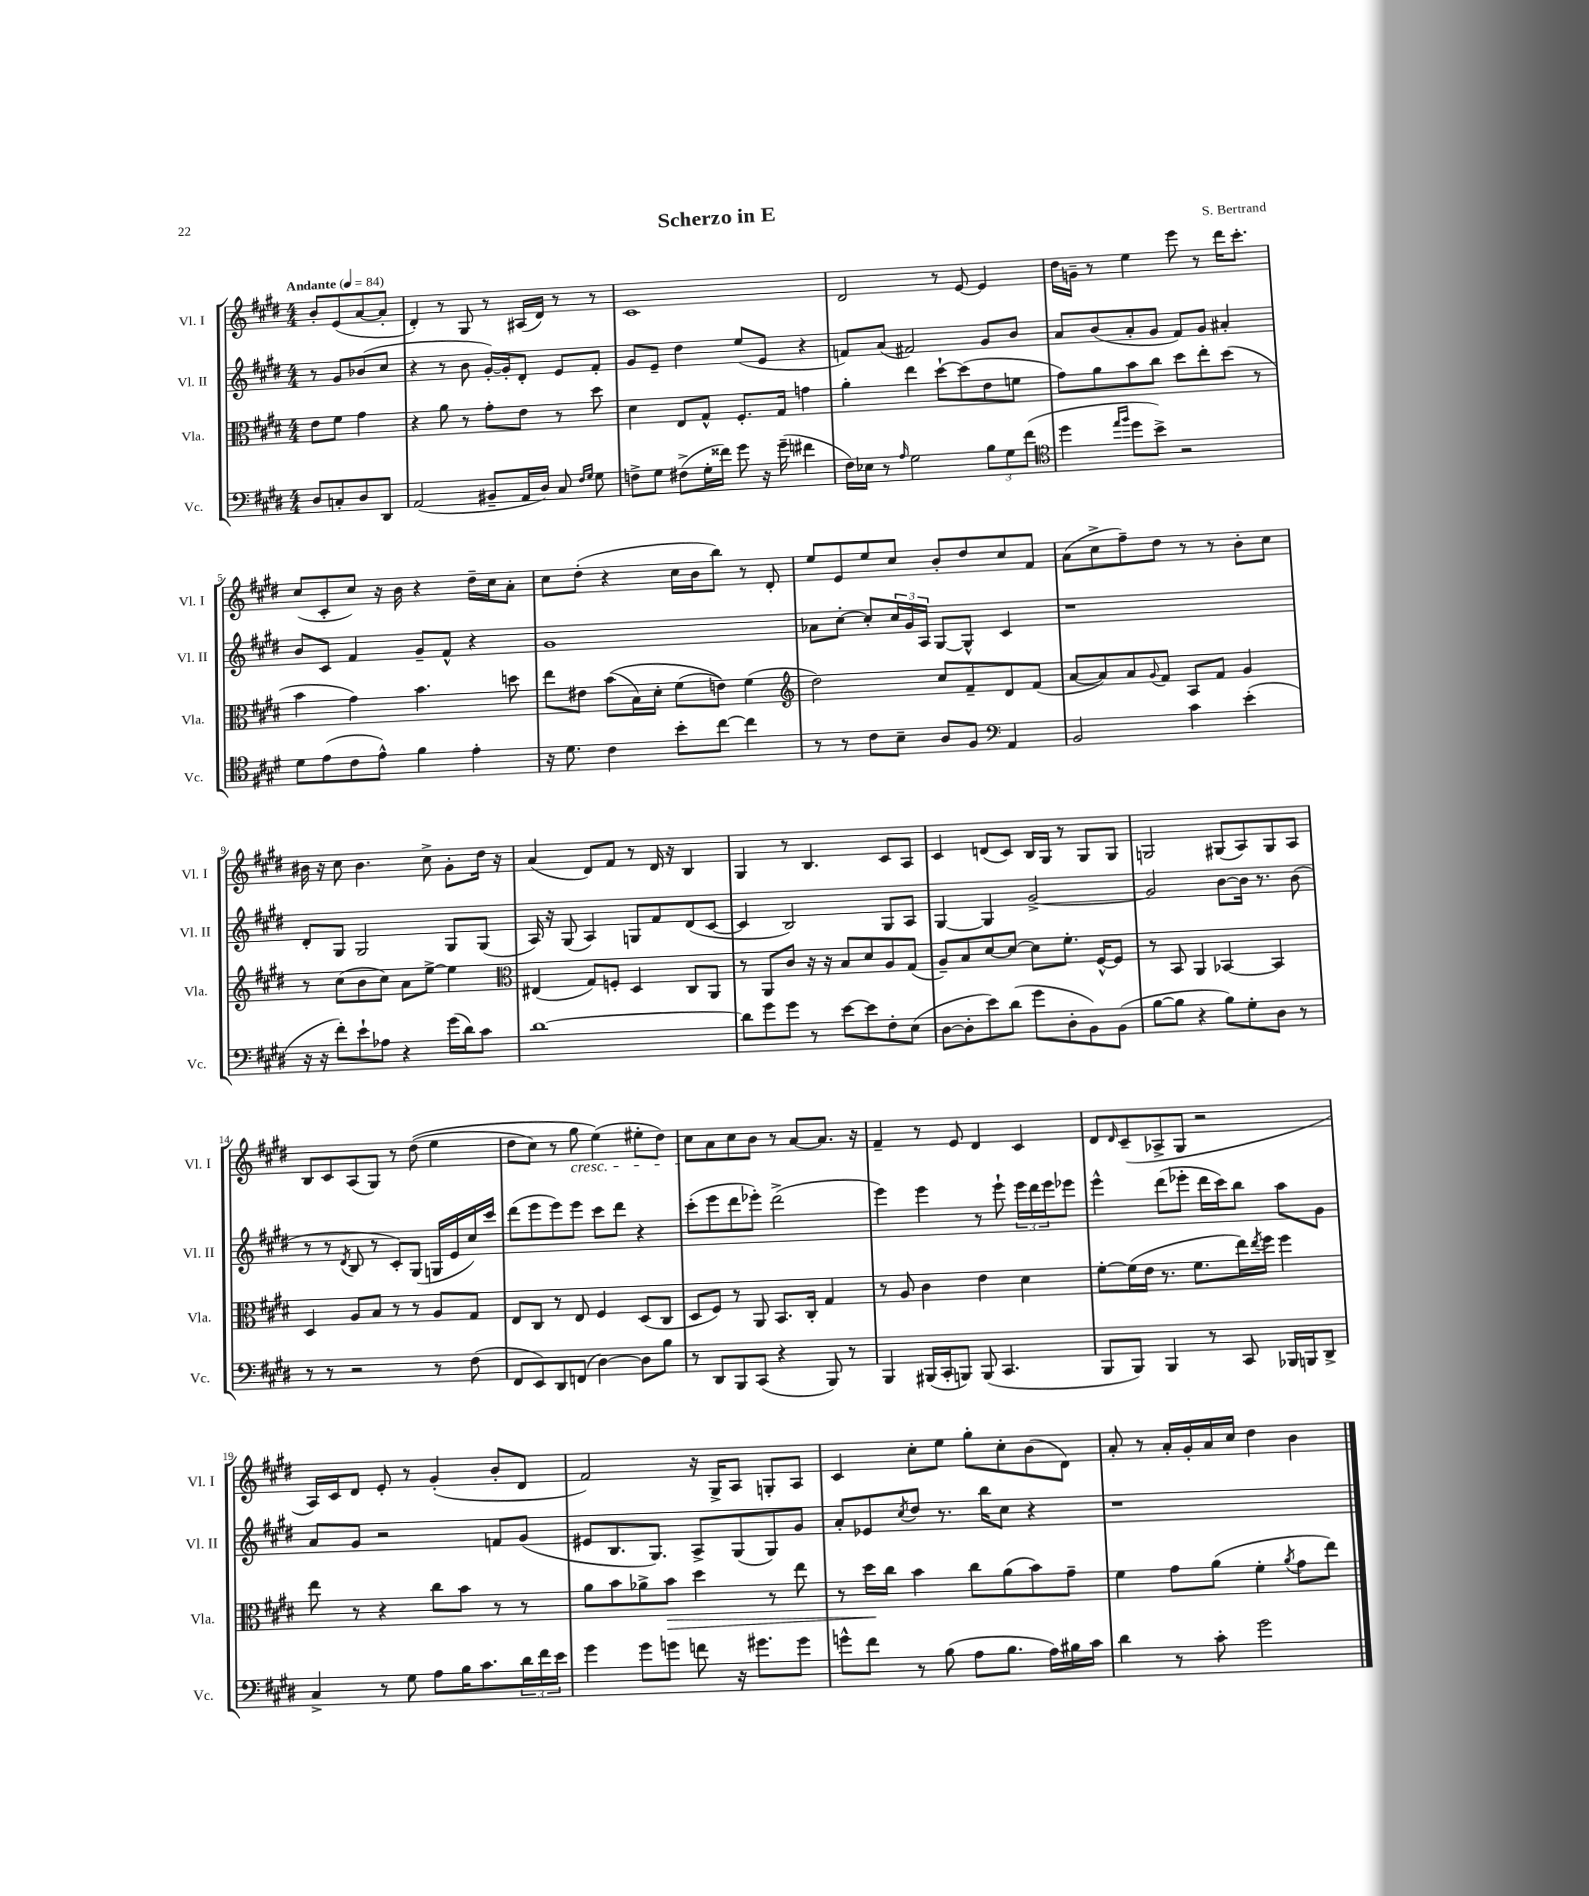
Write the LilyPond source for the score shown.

\header { title = "Scherzo in E" composer = "S. Bertrand" }
<<
\new StaffGroup <<
\new Staff = "s0" \with { instrumentName = "Vl. I" shortInstrumentName = "Vl. I" } {
    \clef treble \key e \major \numericTimeSignature \time 4/4 \partial 2 \tempo "Andante" 4 = 84
    b'8-. e'8( a'8~ a'8-. |
    dis'4-.) r8 gis8 r8 ais16( dis'16) r8 r8 |
    cis'1 |
    dis'2 r8 e'8~ e'4 |
    dis''16 g'16-- r8 e''4 e'''8 r8 dis'''16 cis'''8.-. |
    cis''8( cis'8-. cis''8) r16 b'16 r4 dis''16-- cis''16 a'8-. |
    cis''8 dis''8-.( r4 cis''16 b'16 b''8) r8 dis'8-. |
    e''8 e'8 e''8 cis''8 b'8-. dis''8 cis''8 fis'8 |
    a'8( cis''8-> fis''8--) dis''8 r8 r8 b'8-. cis''8 |
    bis'16 r16 cis''8 bis'4. cis''8-> gis'8-. dis''16 r16 |
    a'4( dis'8) fis'8 r8 dis'16 r16 b4 |
    gis4 r8 b4. cis'8 a8 |
    cis'4 d'8( cis'8) b16 gis16 r8 gis8 gis8 |
    g2 gis8( a8) gis8 a8 |
    b8 cis'8 a8( gis8) r8 dis''8(\( e''4 |
    dis''8 cis''8) r8 gis''8\cresc e''4(\) eis''8-. dis''8) |
    cis''8\! a'8 cis''8 b'8 r8 a'8~ a'8. r16 |
    fis'4-- r8 e'8 dis'4 cis'4 |
    dis'8 \grace { dis'16 } cis'8--( aes8-> gis8 r2 |
    a16) cis'16 dis'8 e'8-. r8 gis'4-.( b'8-. dis'8 |
    fis'2) r16 gis16-> a8 g8-. a8 |
    cis'4 cis''8-. e''8 gis''8-. cis''8-. b'8( dis'8) |
    a'8-. r8 a'16-. gis'16-. a'16 cis''16 dis''4 b'4 \bar "|." |
}
\new Staff = "s1" \with { instrumentName = "Vl. II" shortInstrumentName = "Vl. II" } {
    \clef treble \key e \major \numericTimeSignature \time 4/4 \partial 2
    r8 gis'8 bes'8( cis''8 |
    r4 r8 b'8 gis'16~-.) gis'16-. dis'8-. e'8 fis'8-. |
    gis'8 e'8-- dis''4 e''8( e'8 r4 |
    f'8) a'8( fis'2) gis'8 b'8 |
    a'8 b'8( a'8-. gis'8 fis'8) gis'8 ais'4-. |
    b'8 cis'8 fis'4 gis'8-- fis'8-^ r4 |
    gis'1 |
    aes'8 cis''8~-. cis''8-. \tuplet 3/2 { cis''16 gis'16 a16 } gis8~ gis8-^ cis'4 |
    r1 |
    dis'8-. gis8 gis2 gis8 gis8( |
    a16) r16 gis8( a4) g8 fis'8 dis'8( cis'8~ |
    cis'4 b2) gis8 a8 |
    gis4~ gis4 gis'2~-> |
    gis'2 b'8~ b'16 r8. b'8( |
    r8 r8 \acciaccatura { dis'8 } b8 r8 cis'8-.) gis8( g16 e'16 cis''16) cis'''16 |
    dis'''8( e'''8 e'''8) e'''8 cis'''8 dis'''8 r4 |
    cis'''8-.( e'''8 dis'''8 ees'''8-.) dis'''2->( |
    e'''4) e'''4 r8 e'''8-! \tuplet 3/2 { e'''16 dis'''16 e'''16 } ees'''8 |
    e'''4-^ dis'''8( ees'''8-. dis'''16 cis'''16) b''8 a''8 gis'8 |
    a'8 gis'8 r2 f'8 gis'8( |
    eis'8 b8. gis8.) a8-> gis8( gis8) gis'8 |
    a'8-. ees'8 \acciaccatura { cis''8 } dis''8 r8. b''16 cis''8 r4 |
    r1 \bar "|." |
}
\new Staff = "s2" \with { instrumentName = "Vla." shortInstrumentName = "Vla." } {
    \clef alto \key e \major \numericTimeSignature \time 4/4 \partial 2
    e'8 fis'8 gis'4 |
    r4 a'8 r8 gis'8-. e'8 r8 dis''8 |
    dis'4 e8 gis8-^ fis8.-. gis16 g'4 |
    a'4-. e''4 dis''8~-! dis''8( e'8 f'8 |
    gis'8) a'8 b'8 cis''8 dis''8 e''8-. dis''8( r8 |
    b'4 gis'4) b'4. d''8 |
    e''8 eis'8 b'8(\( b16) dis'16-. fis'8( e'8)\) fis'4( |
    \clef treble dis''2) cis''8 fis'8-- dis'8 fis'8( |
    a'8~ a'8) a'8 \appoggiatura { gis'8 } fis'8 a8 fis'8 gis'4 |
    r8 cis''8( b'8 cis''8) a'8 e''8~-> e''4 |
    \clef alto eis4( gis8) f8-. dis4 cis8 a,8 |
    r8 a,8 cis'8 r16 r16 b8 dis'8 a8 gis8( |
    a8--) b8 dis'8~ dis'8~ dis'8 fis'8.-. fis16~-^ fis8 |
    r8 b,8 a,4 bes,4~ bes,4 |
    dis4 a8 b8 r8 r8 a8 gis8 |
    e8 cis8 r8 e8 fis4 dis8( cis8 |
    dis8 fis8) r8 a,8 b,8. cis16-. gis4 |
    r8 a8 cis'4 e'4 dis'4 |
    fis'8~-. fis'16( e'16 r8. fis'8. e''16) \acciaccatura { e''8 } fis''16 fis''4 |
    e''8 r8 r4 cis''8 b'8 r8 r8 |
    a'8 b'8 aes'8-> b'8\> dis''4 r8 e''8 |
    r8 dis''16\! cis''16 b'4 cis''8 a'8( b'8) gis'8-- |
    fis'4 gis'8 a'8( fis'4-. \acciaccatura { a'8 } gis'8 e''8) \bar "|." |
}
\new Staff = "s3" \with { instrumentName = "Vc." shortInstrumentName = "Vc." } {
    \clef bass \key e \major \numericTimeSignature \time 4/4 \partial 2
    dis8 c8-. dis8 dis,8 |
    a,2( bis,8-- a,16 dis16) cis8 \grace { fis16 gis16 } gis8 |
    f8-> gis8 fis8->( gis16-. fisis'16) gis'8 r16 gis'16--( fis'4 |
    fis16) ees16 r8 \grace { a16 } gis2 \tuplet 3/2 { b8 gis8 fis'8( } |
    \clef tenor dis''4 \grace { e''16 fis''16 } dis''8 b'8->) r2 |
    dis'8 e'8( cis'8 e'8-^) fis'4 e'4-. |
    r16 dis'8. cis'4 b'8-. cis''8~ cis''4 |
    r8 r8 cis'8 b8-- a8 fis8 \clef bass a,4 |
    b,2 cis'4 e'4-.( |
    r16 r16 fis'8-.) e'8-! aes8 r4 gis'16( dis'16) cis'8 |
    dis'1~ |
    dis'8 gis'8 gis'8 r8 e'8~ e'8 fis8-. e8( |
    dis8~ dis8-. e'8) dis'8( gis'8 dis8-. b,8) b,8( |
    b8~ b8 r4 b8) gis8-. dis8 r8 |
    r8 r8 r2 r8 fis8( |
    fis,8 e,8) dis,8 f,8( dis4~) dis8 b8 |
    r8 dis,8 b,,8 cis,8( r4 b,,8) r8 |
    b,,4 bis,,16( cis,16-. b,,8) b,,8( cis,4. |
    b,,8 b,,8) b,,4 r8 cis,8 bes,,16 b,,16 dis,8-> |
    cis4-> r8 gis8 a8 b16 cis'8. \tuplet 3/2 { dis'16 fis'16 e'16 } |
    gis'4 gis'8 g'8 f'8 r16 gis'8. gis'8 |
    g'8-^ fis'8 r8 b8( a8 b8. a16) bis16 cis'16 |
    dis'4 r8 cis'8-. gis'2 \bar "|." |
}
>>
>>
